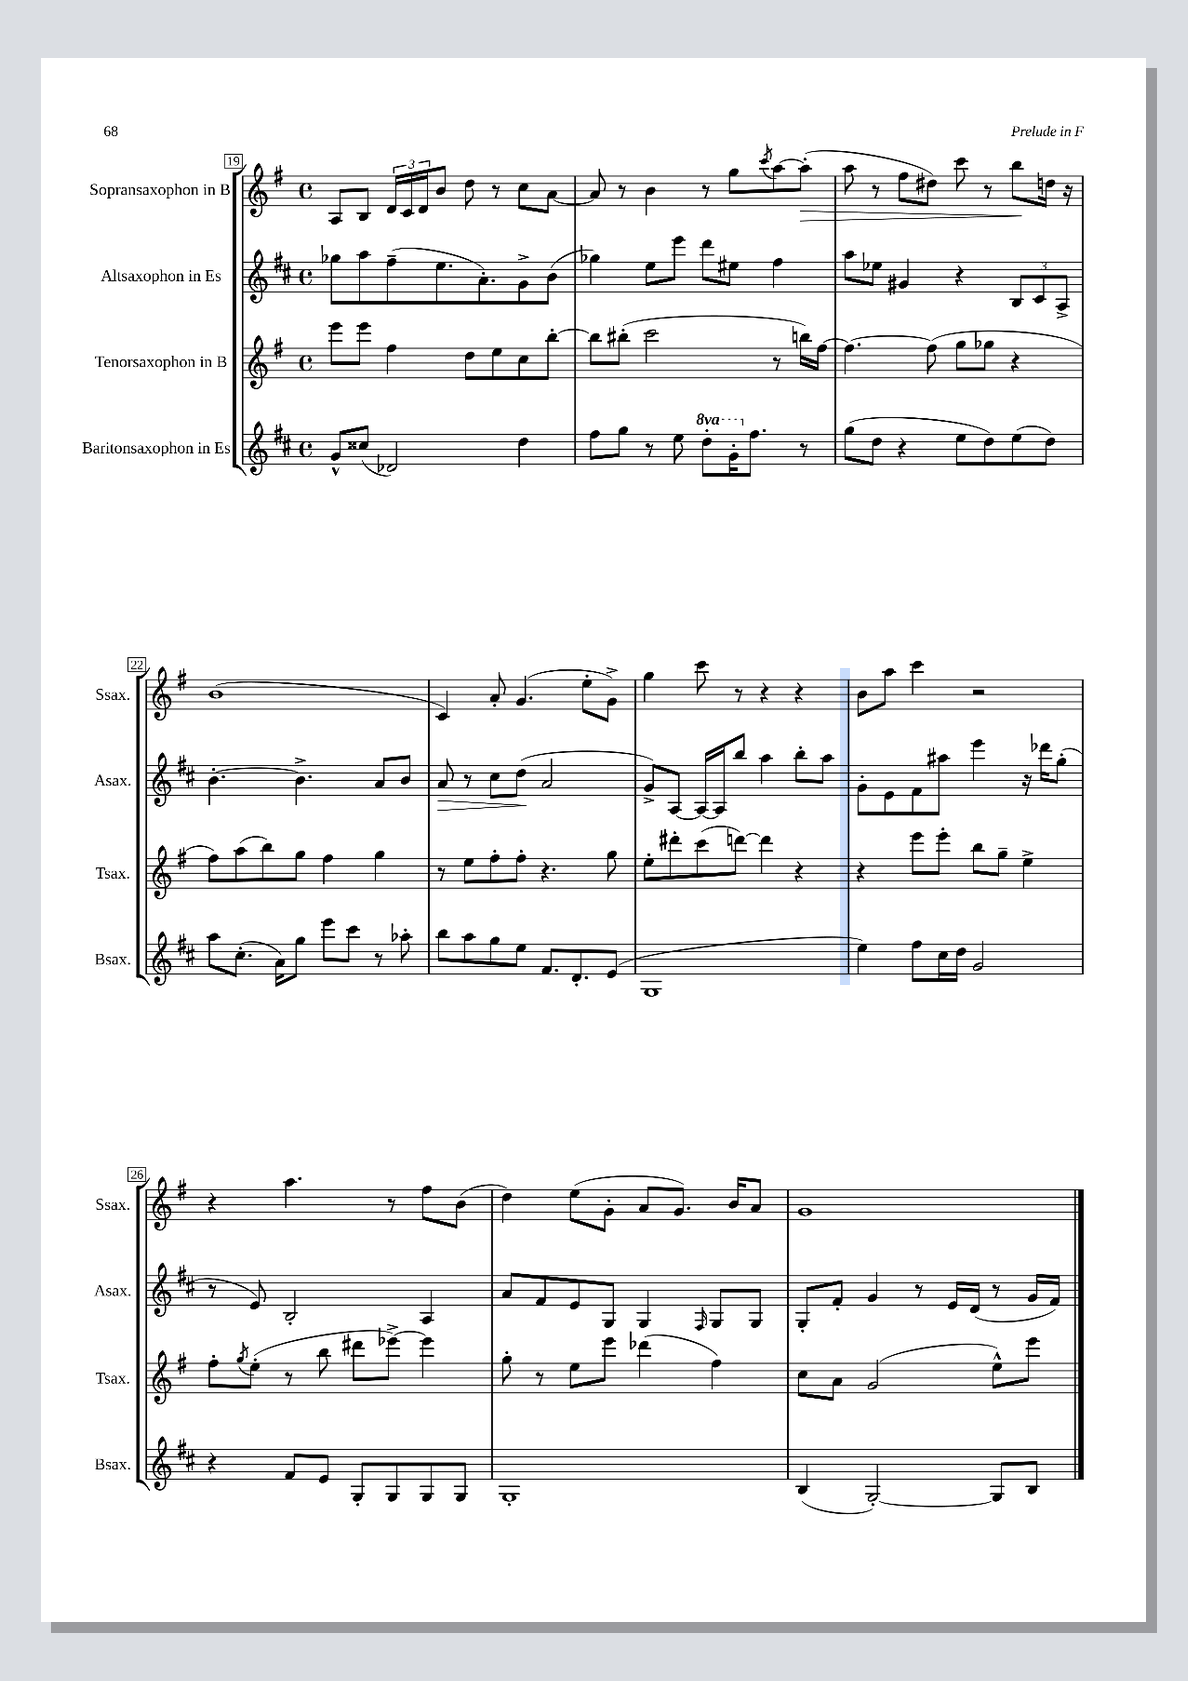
<<
\new StaffGroup <<
\new Staff = "s0" \with { instrumentName = "Sopransaxophon in B" shortInstrumentName = "Ssax." } {
    \clef treble \key g \major \defaultTimeSignature \time 4/4
    a8 b8 \tuplet 3/2 { d'16 c'16 d'16 } b'8 d''8 r8 c''8 a'8~ |
    a'8 r8 b'4 r8 g''8 \acciaccatura { c'''8 } a''8~ a''8-.\>( |
    a''8 r8 fis''8 dis''8) c'''8 r8 b''8\! d''16 r16 |
    b'1( |
    c'4) a'8-. g'4.( e''8-. g'8->) |
    g''4 c'''8 r8 r4 r4 |
    b'8 a''8 c'''4 r2 |
    r4 a''4. r8 fis''8 b'8( |
    d''4) e''8( g'8-. a'8 g'8.) b'16 a'8 |
    g'1 \bar "|." |
}
\new Staff = "s1" \with { instrumentName = "Altsaxophon in Es" shortInstrumentName = "Asax." } {
    \clef treble \key d \major \defaultTimeSignature \time 4/4
    ges''8 a''8 fis''8--( e''8. a'8.-.) g'8-> b'8( |
    ges''4) e''8 e'''8 d'''8 eis''8 fis''4 |
    a''8 ees''8 gis'4 r4 \tuplet 3/2 { b8 cis'8 a8-> } |
    b'4.~-. b'4.-> a'8 b'8 |
    a'8\> r8 cis''8 d''8\!( a'2 |
    g'8->) a8~ a16~ a16 b''8 a''4 b''8-. a''8 |
    g'8-. e'8 fis'8 ais''8 e'''4 r16 des'''16 g''8-.( |
    r8 e'8) b2-. a4 |
    a'8 fis'8 e'8 g8 g4 \grace { fis16 } g8 g8 |
    g8-. fis'8-. g'4 r8 e'16 d'16( r8 g'16 fis'16) \bar "|." |
}
\new Staff = "s2" \with { instrumentName = "Tenorsaxophon in B" shortInstrumentName = "Tsax." } {
    \clef treble \key g \major \defaultTimeSignature \time 4/4
    e'''8 e'''8 fis''4 d''8 e''8 c''8 b''8~-. |
    b''8 bis''8-.( c'''2 r8 b''16) fis''16~ |
    fis''4.~ fis''8( g''8 ges''8 r4 |
    fis''8) a''8( b''8) g''8 fis''4 g''4 |
    r8 e''8 fis''8-. fis''8-. r4. g''8 |
    e''8-. dis'''8-. c'''8( d'''8~) d'''4 r4 |
    r4 e'''8 e'''8-. b''8 g''8-- e''4-> |
    fis''8-. \acciaccatura { g''8 } e''8-.( r8 b''8 dis'''8 ees'''8~->) ees'''4 |
    g''8-. r8 e''8 e'''8 des'''4( fis''4) |
    c''8 a'8 g'2( e''8-^) e'''8 \bar "|." |
}
\new Staff = "s3" \with { instrumentName = "Baritonsaxophon in Es" shortInstrumentName = "Bsax." } {
    \clef treble \key d \major \defaultTimeSignature \time 4/4 \set Staff.ottavationMarkups = #ottavation-simple-ordinals
    g'8-^ cisis''8( des'2) d''4 |
    fis''8 g''8 r8 e''8 \ottava #1 d'''8-. g''16-. \ottava #0 fis''8. r8 |
    g''8( d''8 r4 e''8 d''8) e''8( d''8) |
    a''8 cis''8.-.( a'16) g''8 e'''8 cis'''8 r8 aes''8-. |
    b''8 a''8 g''8 e''8 fis'8. d'8.-. e'8( |
    g1 |
    e''4) fis''8 cis''16 d''16 g'2 |
    r4 fis'8 e'8 g8-. g8 g8 g8 |
    g1-. |
    b4( g2~-.) g8 b8 \bar "|." |
}
>>
>>
\layout { \context { \Score currentBarNumber = #19 \override BarNumber.stencil = #(make-stencil-boxer 0.1 0.3 ly:text-interface::print) } }
